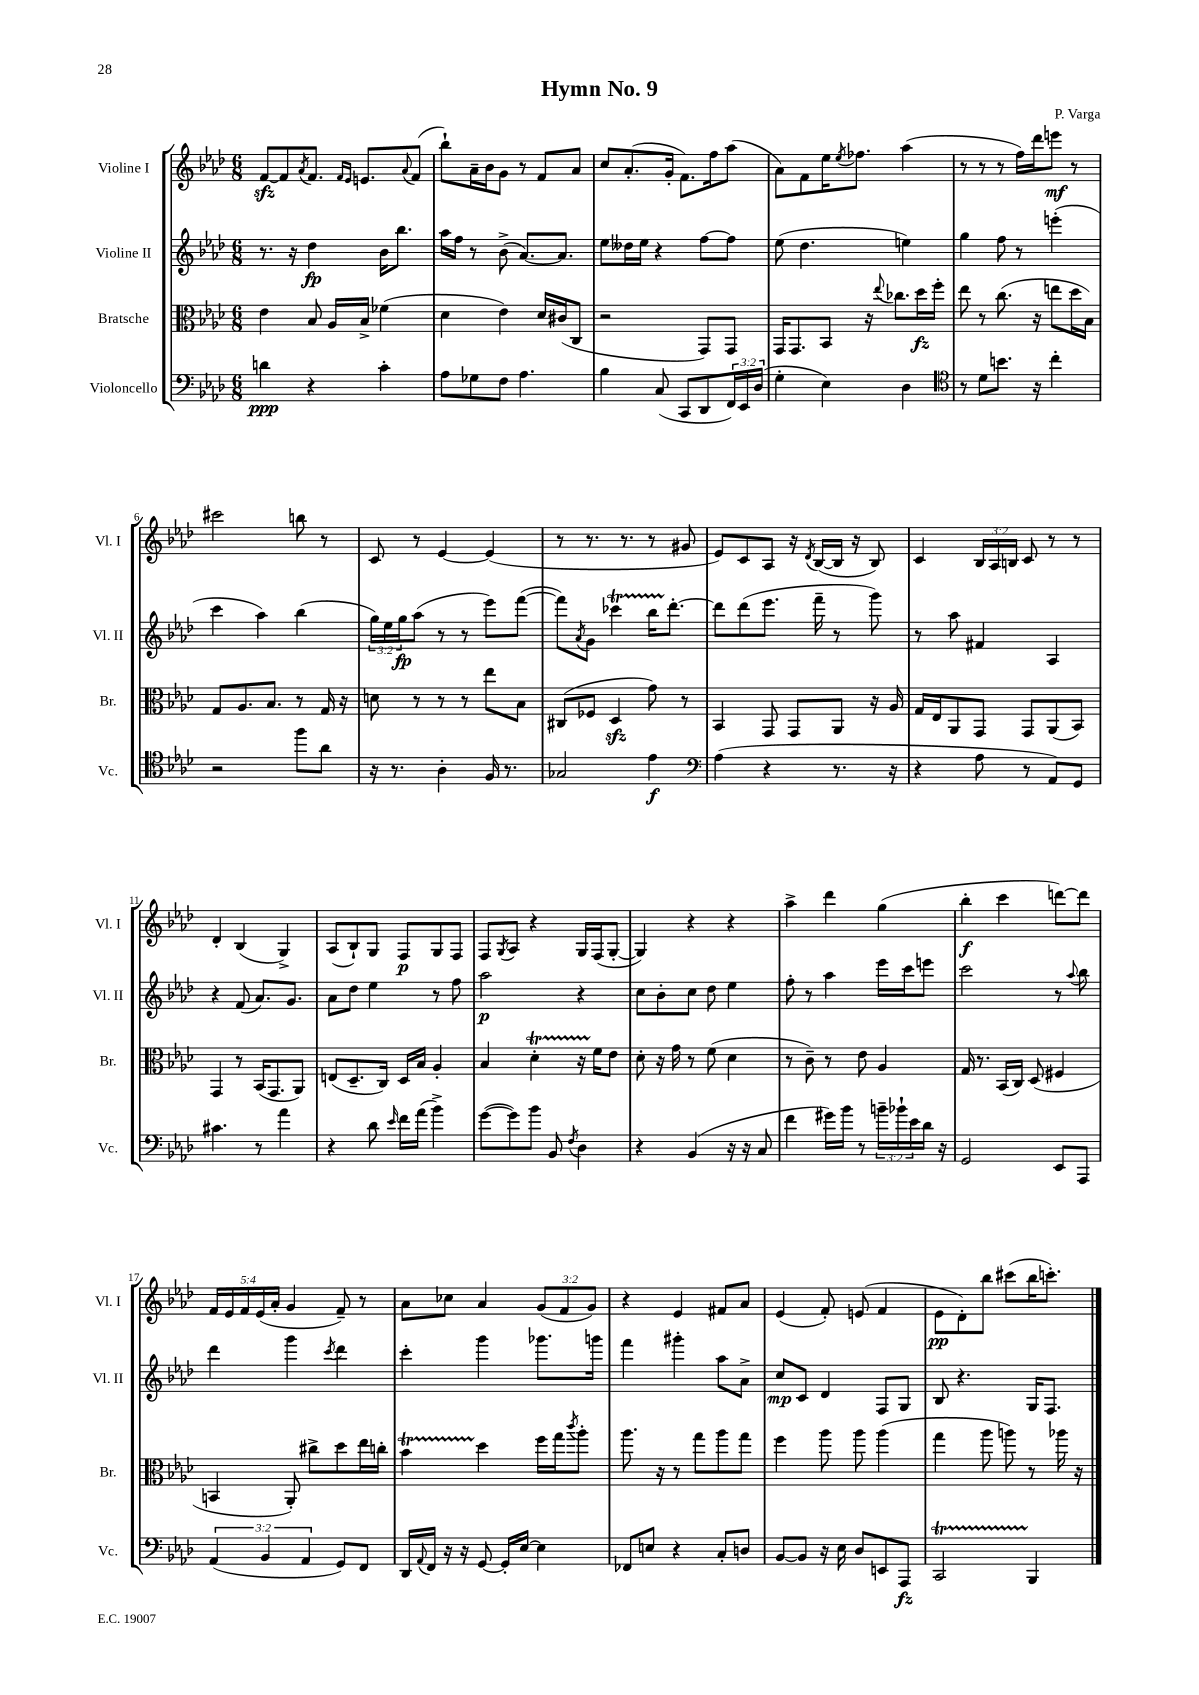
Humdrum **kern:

**kern	**dynam	**kern	**dynam	**kern	**dynam	**kern	**dynam
*part4	*part4	*part3	*part3	*part2	*part2	*part1	*part1
*staff4	*staff4	*staff3	*staff3	*staff2	*staff2	*staff1	*staff1
*I"Violoncello	*	*I"Bratsche	*	*I"Violine II	*	*I"Violine I	*
*I'Vc.	*	*I'Br.	*	*I'Vl. II	*	*I'Vl. I	*
*clefF4	*	*clefC3	*	*clefG2	*	*clefG2	*
*k[b-e-a-d-]	*	*k[b-e-a-d-]	*	*k[b-e-a-d-]	*	*k[b-e-a-d-]	*
*M6/8	*	*M6/8	*	*M6/8	*	*M6/8	*
=1	=1	=1	=1	=1	=1	=1	=1
4dn\	ppp	4e-\	.	8.r	.	[8fzz/L	.
.	.	.	.	.	.	8f/]	.
.	.	.	.	16r	.	.	.
.	.	.	.	.	.	8qa-/	.
4r	.	8B-/	.	4dd-\	fp	8.f/J	.
.	.	16A-/LL	.	.	.	.	.
.	.	.	.	.	.	16qqf/LL	.
.	.	.	.	.	.	16qqe-/JJ	.
.	.	16B-^/JJ	.	.	.	8.en/L	.
4c'\	.	(4f-X\	.	16b-\KL	.	.	.
.	.	.	.	8.bb-\J	.	.	.
.	.	.	.	.	.	8qqa-/	.
.	.	.	.	.	.	(8f/J	.
=2	=2	=2	=2	=2	=2	=2	=2
8A-\L	.	4d-\	.	16aa-\LL	.	8bb-`\L)	.
.	.	.	.	16ff\JJ	.	.	.
8G-X\	.	.	.	8r	.	16a-~\L	.
.	.	.	.	.	.	16b-\J	.
8F\J	.	4e-\)	.	(8b-^\	.	8g\J	.
4.A-\	.	.	.	[8.a-/L)	.	8r	.
.	.	16d-/LL	.	.	.	8f/L	.
.	.	(16c#X/J	.	8.a-/J]	.	.	.
.	.	8C/J	.	.	.	8a-/J	.
=3	=3	=3	=3	=3	=3	=3	=3
4B-\	.	2r	.	8ee-\L	.	8cc/L	.
.	.	.	.	16dd--X\L	.	(8.a-'/	.
.	.	.	.	16ee-\JJ	.	.	.
(8C/	.	.	.	4r	.	.	.
.	.	.	.	.	.	16g'/Jk	.
8CC/L	.	.	.	.	.	8.f\L)	.
8DD-/	.	8GG/L)	.	[8ff\L	.	.	.
.	.	.	.	.	.	16ff\k	.
24FF/L)	.	8GG/J	.	8ff\J]	.	(8aa-\J	.
24EE-/	.	.	.	.	.	.	.
(24D-/JJ	.	.	.	.	.	.	.
=4	=4	=4	=4	=4	=4	=4	=4
4G'\	.	16GG/KL	.	(8ee-\	.	8a-\L)	.
.	.	8.GG/	.	.	.	.	.
.	.	.	.	4.dd-\	.	8f\	.
4E-\)	.	8BB-/J	.	.	.	16ee-\K	.
.	.	.	.	.	.	8qee-/	.
.	.	.	.	.	.	8.ff-X\J	.
.	.	16r	.	.	.	.	.
.	.	8qqee-/	.	.	.	.	.
.	.	8.cc-X\L	.	.	.	.	.
4D-\	.	.	.	4een\)	.	(4aa-\	.
.	.	16dd-\L	fz	.	.	.	.
.	.	16ff'\JJ	.	.	.	.	.
=5	=5	=5	=5	=5	=5	=5	=5
*clefC4	*	*	*	*	*	*	*
8r	.	8ee-\	.	4gg\	.	8r	.
8d-\L	.	8r	.	.	.	8r	.
8.bn\J	.	(8.cc\	.	8ff\	.	8r	.
.	.	.	.	8r	.	16ff\LL)	.
16r	.	16r	.	.	.	16ddd-\J	.
4cc'\	.	8een\L	.	(4eeen'\	.	8eeen\J	mf
.	.	16dd-\L	.	.	.	8r	.
.	.	16B-\JJ)	.	.	.	.	.
!!LO:LB:g=z
=6	=6	=6	=6	=6	=6	=6	=6
2r	.	8G/L	.	4ccc\	.	2ccc#X\	.
.	.	8.A-/	.	.	.	.	.
.	.	.	.	4aa-\)	.	.	.
.	.	8.B-/J	.	.	.	.	.
8ff\L	.	8r	.	(4bb-\	.	8bbn\	.
8a-\J	.	16G/	.	.	.	8r	.
.	.	16r	.	.	.	.	.
=7	=7	=7	=7	=7	=7	=7	=7
16r	.	8dn\	.	24gg\LL)	.	8c/	.
.	.	.	.	24ee-\	.	.	.
8.r	.	.	.	.	.	.	.
.	.	.	.	24gg\J	fp	.	.
.	.	8r	.	(8aa-\J	.	8r	.
4A-'\	.	8r	.	8r	.	[4e-/	.
.	.	8r	.	8r	.	.	.
16F/	.	8ee-\L	.	8eee-\L)	.	(4e-/]	.
8.r	.	.	.	.	.	.	.
.	.	8B-\J	.	([8fff\J	.	.	.
=8	=8	=8	=8	=8	=8	=8	=8
2G-X/	.	(8C#X/L	.	8fff\L])	.	8r	.
.	.	.	.	8qa-/	.	.	.
.	.	8F-X/J	.	8g\J	.	8.r	.
.	.	4D-zz/	.	4ccc-XT\	.	.	.
.	.	.	.	.	.	8.r	.
4e-\	f	8g\)	.	16bb-TTT\KL	.	8r	.
.	.	.	.	[8.ddd-'\J	.	.	.
.	.	8r	.	.	.	8g#X/	.
=9	=9	=9	=9	=9	=9	=9	=9
*clefF4	*	*	*	*	*	*	*
(4A-\	.	4BB-/	.	8ddd-\L]	.	8e-/L)	.
.	.	.	.	(8ddd-\	.	8c/	.
4r	.	8GG/	.	8.eee-\J	.	8A-/J	.
.	.	8GG/L	.	.	.	16r	.
.	.	.	.	.	.	8qd-/	.
.	.	.	.	16fff~\	.	([16B-/LL	.
8.r	.	8AA-/J	.	8r	.	16B-/JJ]	.
.	.	.	.	.	.	16r	.
.	.	16r	.	8ggg\)	.	8B-/)	.
16r	.	16A-/	.	.	.	.	.
=10	=10	=10	=10	=10	=10	=10	=10
4r	.	16G/LL	.	8r	.	4c/	.
.	.	16E-/J	.	.	.	.	.
.	.	8AA-/	.	8aa-\	.	.	.
8A-\	.	8GG/J	.	4f#X/	.	24B-/LL	.
.	.	.	.	.	.	24A-/	.
.	.	.	.	.	.	24Bn/JJ	.
8r	.	8GG/L	.	.	.	8c/	.
8AA-/L)	.	(8AA-/	.	4A-/	.	8r	.
8GG/J	.	8BB-/J)	.	.	.	8r	.
!!LO:LB:g=z
=11	=11	=11	=11	=11	=11	=11	=11
4.c#X\	.	4GG/	.	4r	.	4d-'/	.
.	.	8r	.	(8f/	.	(4B-/	.
8r	.	(16BB-/KL	.	8.a-/L)	.	.	.
.	.	8.GG/	.	.	.	.	.
4a-\	.	.	.	.	.	4G^/)	.
.	.	.	.	8.g/J	.	.	.
.	.	8AA-/J)	.	.	.	.	.
=12	=12	=12	=12	=12	=12	=12	=12
4r	.	(8En/L	.	8a-\L	.	(8A-/L	.
.	.	8.D-~/	.	8dd-\J	.	8B-`/)	.
8d-\	.	.	.	4ee-\	.	8G/J	.
.	.	16C/Jk)	.	.	.	.	.
16qqe-/	.	.	.	.	.	.	.
16f\LL	.	16D-/LL	.	.	.	8F/L	p
(16a-\JJ	.	16B-/JJ	.	.	.	.	.
4b-^\)	.	4A-'/	.	8r	.	8G/	.
.	.	.	.	8ff\	.	8F/J	.
=13	=13	=13	=13	=13	=13	=13	=13
([8g\L	.	4B-/	.	2aa-\	p	8F/L	.
.	.	.	.	.	.	8qG/	.
8g\])	.	.	.	.	.	8A-/J	.
8b-\J	.	4d-T'\	.	.	.	4r	.
8BB-/	.	.	.	.	.	.	.
8qF/	.	.	.	.	.	.	.
4D-\	.	16r	.	4r	.	16G/LL	.
.	.	16f\KL	.	.	.	(16F/J	.
.	.	8e-\J	.	.	.	[8G'/J	.
=14	=14	=14	=14	=14	=14	=14	=14
4r	.	8d-'\	.	8cc\L	.	4G/])	.
.	.	16r	.	8b-'\	.	.	.
.	.	16g\	.	.	.	.	.
(4BB-/	.	8r	.	8cc\J	.	4r	.
.	.	(8f\	.	8dd-\	.	.	.
16r	.	4d-\	.	4ee-\	.	4r	.
16r	.	.	.	.	.	.	.
8C/	.	.	.	.	.	.	.
=15	=15	=15	=15	=15	=15	=15	=15
4f\	.	8r	.	8ff'\	.	4aa-^\	.
.	.	8c~\)	.	8r	.	.	.
16g#X\LL)	.	8r	.	4aa-\	.	4ddd-\	.
16b-\JJ	.	.	.	.	.	.	.
8r	.	8e-\	.	.	.	.	.
24bn~\LL	.	4A-/	.	16eee-\LL	.	(4gg\	.
24b-X`\	.	.	.	.	.	.	.
.	.	.	.	16ccc\J	.	.	.
24e-\	.	.	.	.	.	.	.
16d-\JJ	.	.	.	8eeen\J	.	.	.
16r	.	.	.	.	.	.	.
=16	=16	=16	=16	=16	=16	=16	=16
2GG/	.	16G/	.	2ccc\	.	4bb-'\	f
.	.	8.r	.	.	.	.	.
.	.	(16BB-/LL	.	.	.	4ccc\	.
.	.	16C/JJ)	.	.	.	.	.
.	.	(8D-/	.	.	.	.	.
8EE-/L	.	4F#X/	.	8r	.	[8dddn\L)	.
.	.	.	.	8qqaa-/	.	.	.
8AAA-/J	.	.	.	8bb-\	.	8ddd\J]	.
!!LO:LB:g=z
=17	=17	=17	=17	=17	=17	=17	=17
(6AA-/	.	4BBn/	.	4ddd-\	.	20f/LL	.
.	.	.	.	.	.	20e-/	.
.	.	.	.	.	.	20f/	.
.	.	.	.	.	.	(20e-/	.
6BB-/	.	.	.	.	.	.	.
.	.	.	.	.	.	20a-'/JJ	.
.	.	8AA-'/)	.	4ggg\	.	4g/	.
6AA-/	.	.	.	.	.	.	.
.	.	8cc#X^\L	.	.	.	.	.
.	.	.	.	8qccc/	.	.	.
8GG/L)	.	8dd-\	.	4ddd-\	.	8f~/)	.
8FF/J	.	16ee-\L	.	.	.	8r	.
.	.	16ccn'\JJ	.	.	.	.	.
=18	=18	=18	=18	=18	=18	=18	=18
16DD-/LL	.	4b-T\	.	4ccc'\	.	8a-\L	.
8qqAA-/	.	.	.	.	.	.	.
16FF/JJ	.	.	.	.	.	.	.
16r	.	.	.	.	.	8cc-X\J	.
16r	.	.	.	.	.	.	.
[8GG/	.	4dd-\	.	4ggg\	.	4a-/	.
16GG'/LL]	.	.	.	.	.	.	.
[16E-/JJ	.	.	.	.	.	.	.
4E-\]	.	16ff\LL	.	8.ggg-X\L	.	(12g/L	.
.	.	16gg\J	.	.	.	.	.
.	.	.	.	.	.	12f/	.
.	.	8qccc/	.	.	.	.	.
.	.	8aa-'\J	.	.	.	.	.
.	.	.	.	.	.	12g/J)	.
.	.	.	.	16gggn\Jk	.	.	.
=19	=19	=19	=19	=19	=19	=19	=19
8FF-X/L	.	8.aa-\	.	4fff\	.	4r	.
8En/J	.	.	.	.	.	.	.
.	.	16r	.	.	.	.	.
4r	.	8r	.	4ggg#X'\	.	4e-/	.
.	.	8gg\L	.	.	.	.	.
8C'/L	.	8aa-\	.	8aa-\L	.	8f#X/L	.
8Dn/J	.	8gg\J	.	8a-^\J	.	8a-/J	.
=20	=20	=20	=20	=20	=20	=20	=20
[8BB-/L	.	4ff\	.	8cc/L	mp	(4e-/	.
8BB-/J]	.	.	.	8c/J	.	.	.
16r	.	8aa-\	.	4d-/	.	8f'/)	.
16E-\	.	.	.	.	.	.	.
8D-/L	.	8aa-\	.	.	.	(8en/	.
8EEn/	.	(4aa-\	.	8F/L	.	4f/	.
8AAA-/J	fz	.	.	8G/J	.	.	.
=21	=21	=21	=21	=21	=21	=21	=21
2CCt/	.	4gg\	.	8B-/	.	8e-\L	pp
.	.	.	.	4.r	.	8d-'\)	.
.	.	8aa-\	.	.	.	8bb-\J	.
.	.	8aan\)	.	.	.	(8ccc#X\L	.
4BBB-/	.	8r	.	16G/KL	.	16bb-\K	.
.	.	.	.	8.F/J	.	8.cccn'\J)	.
.	.	16aa-X\	.	.	.	.	.
.	.	16r	.	.	.	.	.
==	==	==	==	==	==	==	==
*-	*-	*-	*-	*-	*-	*-	*-
